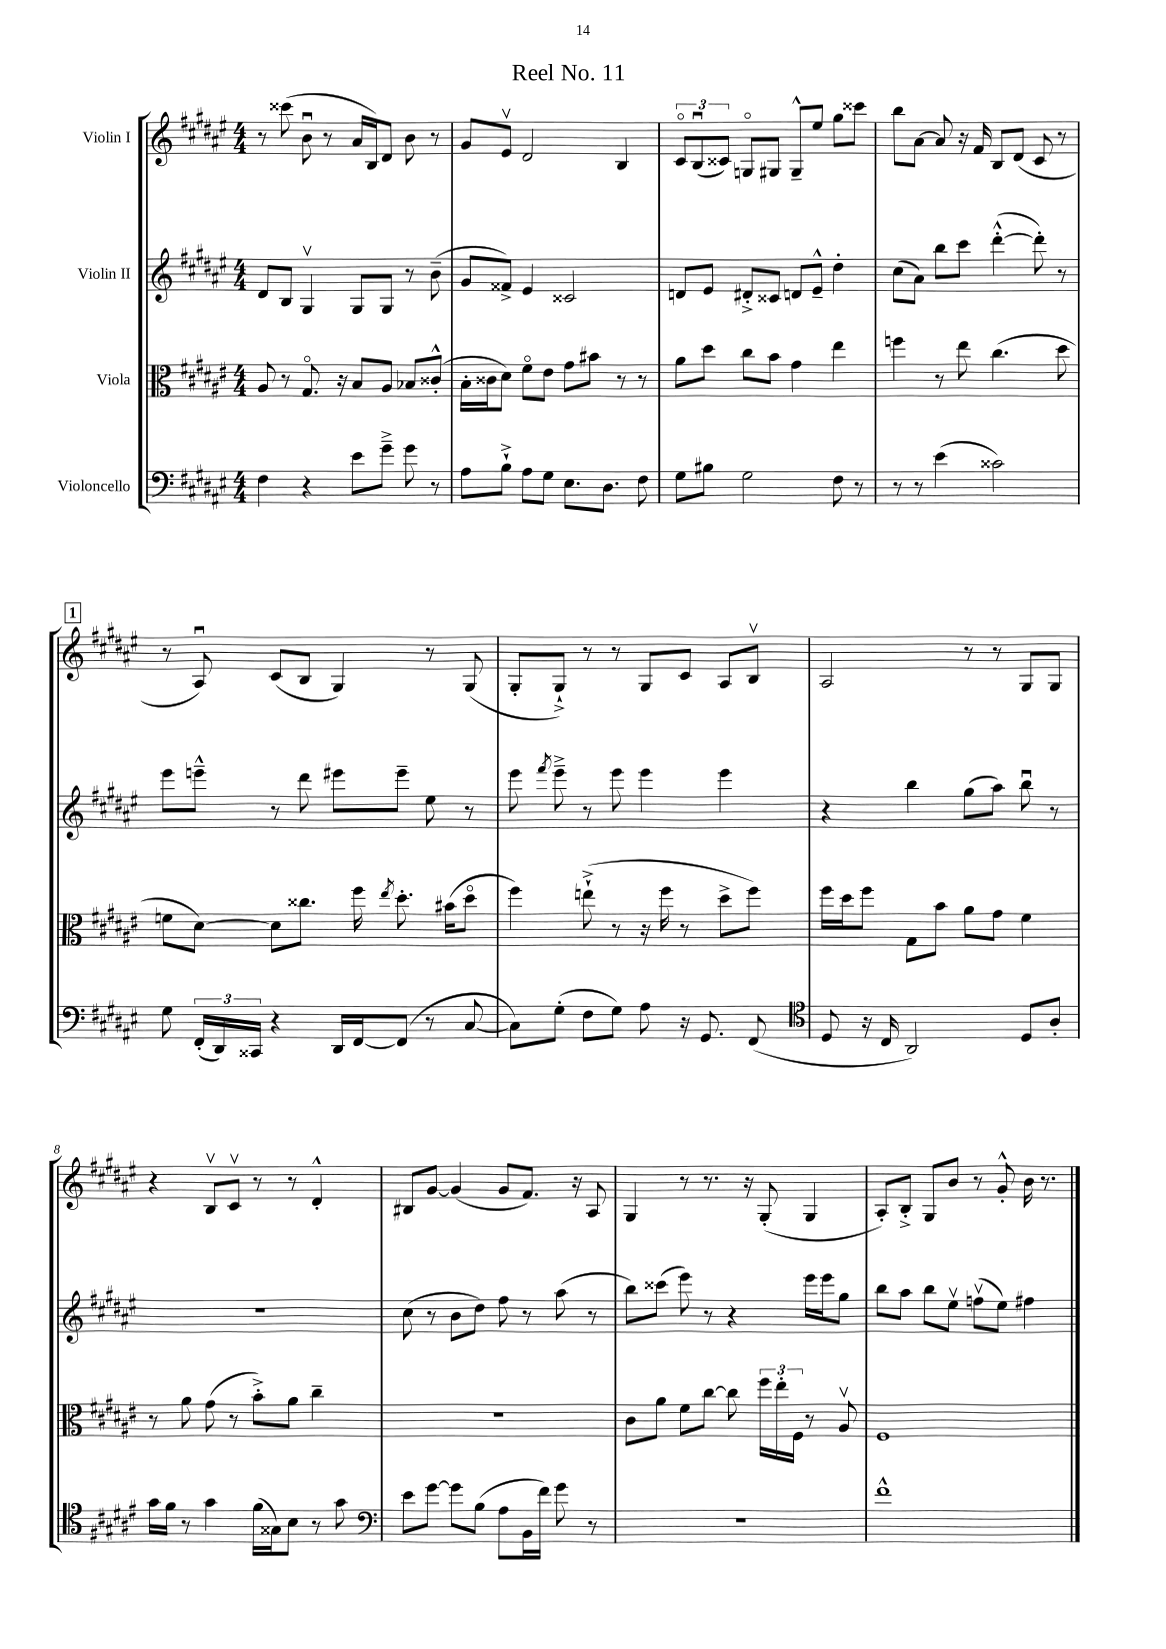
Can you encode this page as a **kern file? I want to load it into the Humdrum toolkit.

**kern	**kern	**kern	**kern
*staff4	*staff3	*staff2	*staff1
*clefF4	*clefC3	*clefG2	*clefG2
*k[f#c#g#d#a#e#]	*k[f#c#g#d#a#e#]	*k[f#c#g#d#a#e#]	*k[f#c#g#d#a#e#]
*M4/4	*M4/4	*M4/4	*M4/4
4F#	8A#	8d#	8r
.	8r	8B	(8ccc##
4r	8.G#o	4G#v	8bu
.	.	.	8r
.	16r	.	.
8e#	8B	8G#	16a#
.	.	.	16B)
8g#~^	8A#	8G#	8d#
8g#	8B-	8r	8b
8r	(8c##'^^	(8b~	8r
=	=	=	=
8A#	16B'	8g#	8g#
.	16c##	.	.
8B`^	8d#)	8f##^)	8e#v
8A#	8f#o	4e#	2d#
8G#	8e#	.	.
8.E#	8g#	2c##	.
.	8b#	.	.
8.D#	.	.	.
.	8r	.	4B
8F#	8r	.	.
=	=	=	=
8G#	8a#	8d	12c#o
.	.	.	(12Bu
8B#	8dd#	8e#	.
.	.	.	12c##)
2G#	8cc#	8d#'^	8Go
.	8b	8c##	8G#
.	4g#	8d	8G#~^^
.	.	8e#~^^	8ee#
8F#	4ee#	4dd#'	8gg#
8r	.	.	8ccc##
=	=	=	=
8r	4ff	(8cc#	8bb
8r	.	8a#)	[8a#
(4e#	8r	8bb	8a#]
.	8ee#	8ccc#	16r
.	.	.	16f#
2c##)	(4.cc#	([4ddd#'^^	8B
.	.	.	(8d#
.	.	8ddd#'])	8c#
.	8dd#	8r	8r
=	=	=	=
8G#	8f	8eee#	8r
(24FF#'	[8d#)	8eee~^^	8A#u)
24DD#)	.	.	.
24CC##	.	.	.
4r	8d#]	8r	(8c#
.	8.cc##	8ddd#	8B
16DD#	.	8eee#	4G#)
[16FF#	16ff#	.	.
.	8qee#	.	.
(8FF#]	8.dd#'	8eee#~	.
8r	.	8ee#	8r
.	(16b#	.	.
[8C#	8dd#o	8r	(8G#
=	=	=	=
8C#])	4ff#)	8eee#	8G#'
.	.	8qfff#	.
(8G#'	.	8eee#~^	8G#`^)
8F#	(8ee`^	8r	8r
8G#)	8r	8eee#	8r
8A#	16r	4eee#	8G#
.	16ff#	.	.
16r	8r	.	8c#
8.GG#	.	.	.
.	8dd#^	4eee#	8A#
(8FF#	8ff#)	.	8Bv
=	=	=	=
*clefC4	*	*	*
8D#	16ff#	4r	2A#
.	16dd#	.	.
16r	8ff#	.	.
16C#	.	.	.
2AA#)	8G#	4bb	.
.	8b	.	.
.	8a#	(8gg#	8r
.	8g#	8aa#)	8r
8D#	4f#	8bbu	8G#
8A#'	.	8r	8G#
=	=	=	=
16g#	8r	1r	4r
16f#	.	.	.
8r	8a#	.	.
4g#	(8g#	.	8Bv
.	8r	.	8c#v
(16f#	8b'^)	.	8r
16G##)	.	.	.
8B	8a#	.	8r
8r	4cc#~	.	4d#'^^
8g#	.	.	.
=	=	=	=
*clefF4	*	*	*
8e#	1r	(8cc#	8B#
[8g#	.	8r	[8g#
8g#]	.	8b	(4g#]
(8B	.	8dd#)	.
8A#	.	8ff#	8g#
16BB	.	8r	8.f#)
16f#)	.	.	.
8g#	.	(8aa#	.
.	.	.	16r
8r	.	8r	8A#
=	=	=	=
1r	8c#	8bb)	4G#
.	8a#	(8ccc##	.
.	8f#	8eee#)	8r
.	[8cc#	8r	8.r
.	8cc#]	4r	.
.	.	.	16r
.	24ff#	.	(8G#'
.	24ee#'	.	.
.	24F#	.	.
.	8r	16eee#	4G#
.	.	16eee#	.
.	8A#v	8gg#	.
=	=	=	=
1f#^^	1F#	8bb	8A#')
.	.	8aa#	8B'^
.	.	8bb	8G#
.	.	8ee#v	8b
.	.	(8ffv	8r
.	.	8ee#)	8g#'^^
.	.	4ff#	16b
.	.	.	8.r
==	==	==	==
*-	*-	*-	*-
